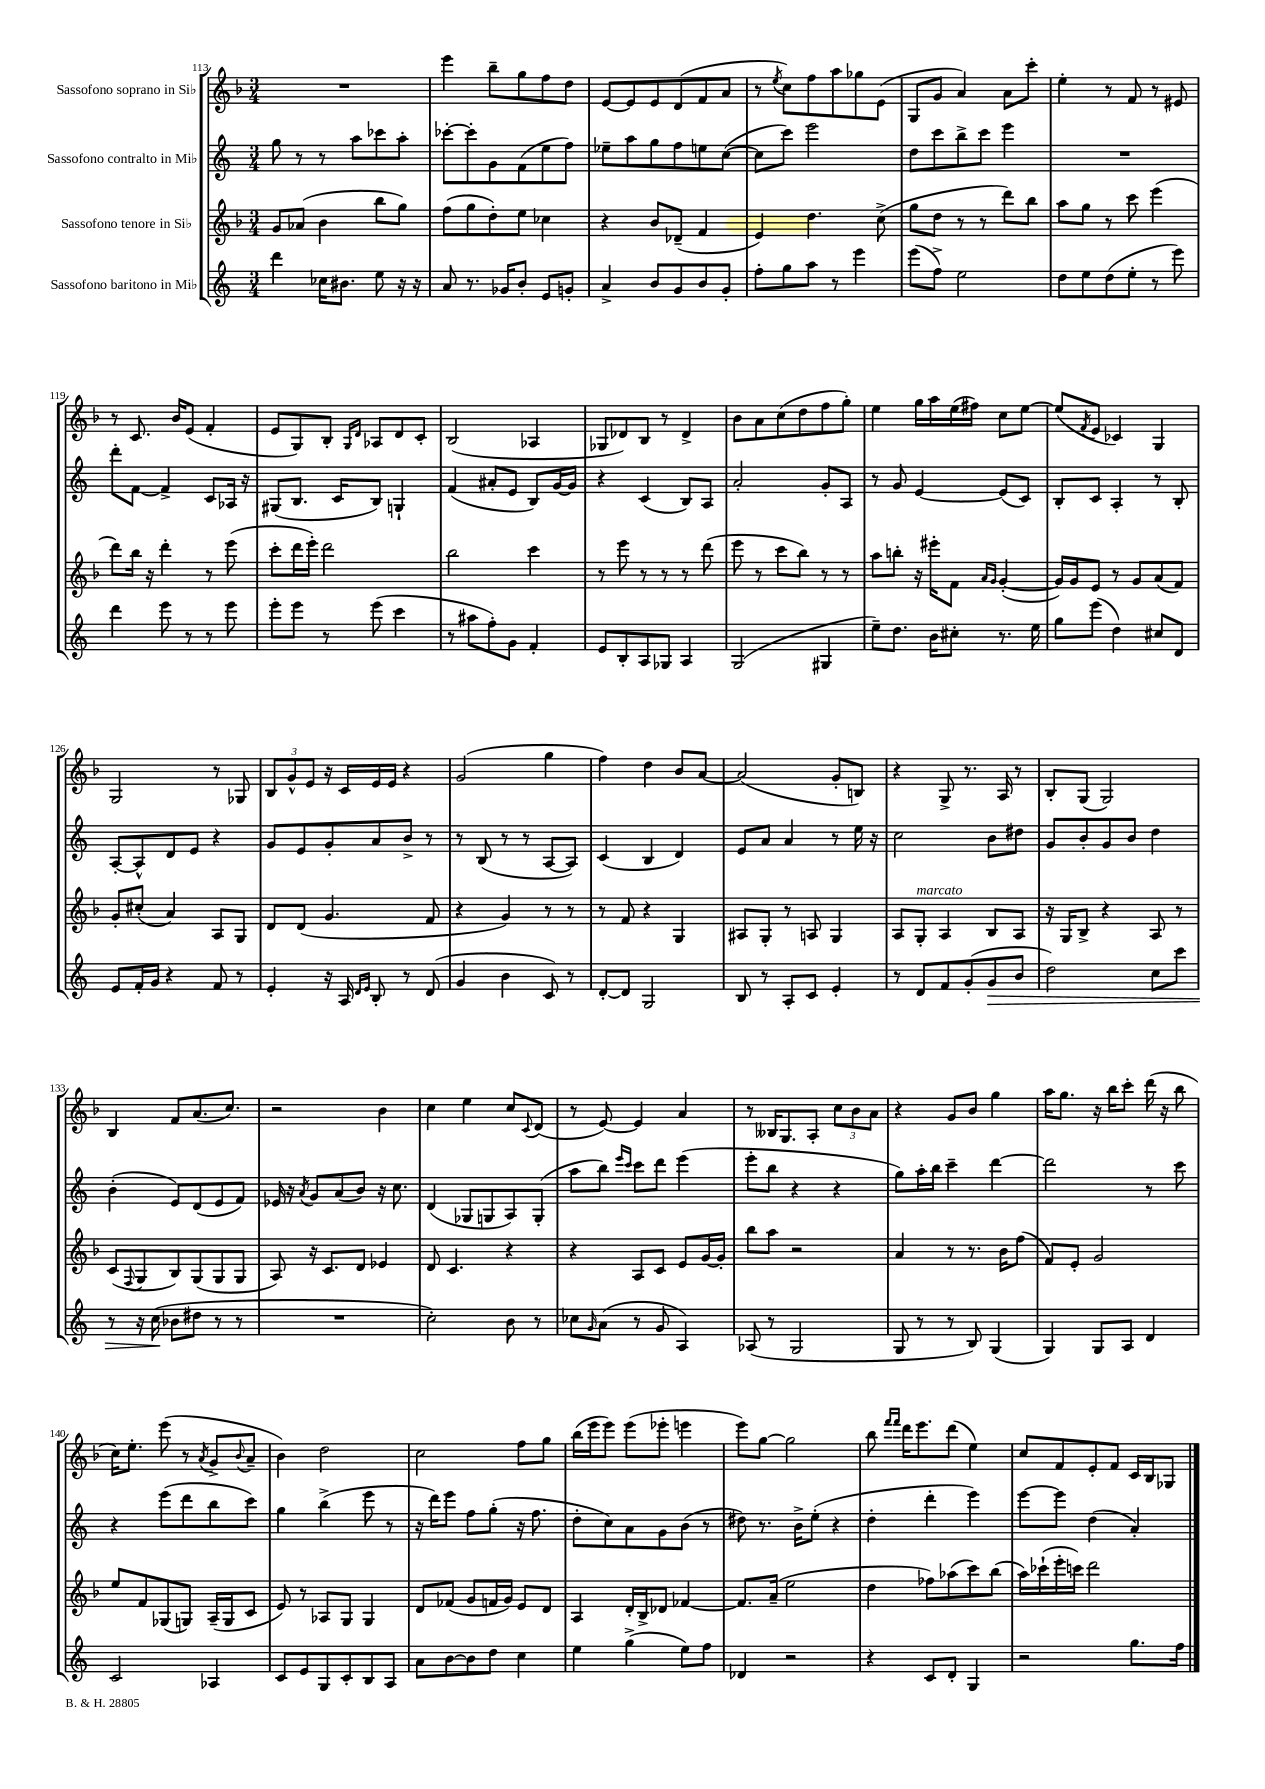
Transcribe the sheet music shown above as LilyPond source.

<<
\new StaffGroup <<
\new Staff = "s0" \with { instrumentName = "Sassofono soprano in Sib" } {
    \clef treble \key f \major \numericTimeSignature \time 3/4
    R2. |
    e'''4 bes''8-- g''8 f''8 d''8 |
    e'8~ e'8 e'8 d'8( f'8 a'8 |
    r8 \acciaccatura { e''8 } c''8) f''8 a''8 ges''8 e'8( |
    g8 g'8 a'4) a'8 c'''8-. |
    e''4-. r8 f'8 r8 eis'8 |
    r8 c'8. bes'16 e'8( f'4-. |
    e'8 g8) bes8-. \grace { g16 d'16 } aes8 d'8 c'8-. |
    bes2( aes4 |
    ges8 des'8) bes8 r8 des'4-> |
    bes'8 a'8 c''8( d''8 f''8 g''8-.) |
    e''4 g''16 a''16 e''16( fis''16) c''8 e''8~ |
    e''8( \acciaccatura { f'8 } e'8 ces'4) g4 |
    g2 r8 ges8 |
    \tuplet 3/2 { bes8 g'8-^ e'8 } r16 c'16 e'16 e'16 r4 |
    g'2( g''4 |
    f''4) d''4 bes'8 a'8~ |
    a'2( g'8-. b8) |
    r4 g8-> r8. a16 r8 |
    bes8-. g8( g2) |
    bes4 f'8 a'8.( c''8.) |
    r2 bes'4 |
    c''4 e''4 c''8 \appoggiatura { c'8 } d'8( |
    r8 e'8~) e'4 a'4 |
    r8 beses16 g8. a8-. \tuplet 3/2 { c''8 bes'8 a'8 } |
    r4 g'8 bes'8 g''4 |
    a''16 g''8. r16 bes''16 c'''8-. d'''16( r16 bes''8 |
    c''16) e''8.-. e'''8( r8 \acciaccatura { a'8 } g'8-> \appoggiatura { bes'8 } a'8-- |
    bes'4) d''2 |
    c''2 f''8 g''8 |
    bes''16( e'''16 e'''8) e'''8( ees'''8-. e'''4 |
    e'''8) g''8~ g''2 |
    bes''8 \grace { f'''16 f'''16 } d'''16 e'''8. d'''8( e''4) |
    c''8 f'8 e'8-. f'8 c'16 bes16 ges8 \bar "|." |
}
\new Staff = "s1" \with { instrumentName = "Sassofono contralto in Mib" } {
    \clef treble \key c \major \numericTimeSignature \time 3/4
    g''8 r8 r8 a''8 ces'''8 a''8-. |
    ces'''8~-. ces'''8-. g'8 f'8( e''8 f''8) |
    ees''8-- a''8 g''8 f''8 e''8 c''8~( |
    c''8 c'''8) e'''2 |
    d''8 c'''8 b''8-> c'''8 e'''4 |
    R2. |
    d'''8-. f'8~ f'4-> c'8 aes16 r16 |
    gis8( b8. c'16 b8) g4-! |
    f'4( ais'8-. e'8 b8) g'16~ g'16 |
    r4 c'4( b8) a8 |
    a'2-. g'8-. a8 |
    r8 g'8 e'4~ e'8( c'8) |
    b8-. c'8 a4-. r8 b8-. |
    a8~-. a8-^ d'8 e'8 r4 |
    g'8 e'8 g'8-. a'8 b'8-> r8 |
    r8 b8( r8 r8 a8~ a8) |
    c'4( b4 d'4) |
    e'8 a'8 a'4 r8 e''16 r16 |
    c''2 b'8 dis''8 |
    g'8 b'8-. g'8 b'8 d''4 |
    b'4-.( e'8) d'8( e'8 f'8) |
    ees'16 r16 \acciaccatura { a'8 } g'8 a'8( b'8) r16 c''8. |
    d'4( ges8 g8 a8) g8-.( |
    a''8 b''8) \grace { e'''16 c'''16 } c'''8 d'''8 e'''4( |
    e'''8-. b''8 r4 r4 |
    g''8) a''16-. b''16 c'''4-- d'''4~ |
    d'''2 r8 c'''8 |
    r4 e'''8( d'''8 b''8 c'''8) |
    g''4 b''4->( e'''8 r8 |
    r16 d'''16) e'''8 f''8 g''8-.( r16 f''8. |
    d''8-. c''8) a'8 g'8 b'8( r8 |
    dis''8) r8. b'16-> e''8-.( r4 |
    d''4-. d'''4-. e'''4) |
    e'''8~ e'''8 d''4( a'4-.) \bar "|." |
}
\new Staff = "s2" \with { instrumentName = "Sassofono tenore in Sib" } {
    \clef treble \key f \major \numericTimeSignature \time 3/4
    g'8 aes'8( bes'4 bes''8 g''8) |
    f''8( g''8 d''8-.) e''8 ces''4 |
    r4 bes'8 des'8--( f'4 |
    e'4) d''4. c''8->( |
    g''8 d''8 r8 r8 d'''8) bes''8 |
    a''8 g''8 r8 c'''8 e'''4( |
    d'''8) bes''16 r16 d'''4-. r8 e'''8( |
    c'''8-. d'''16 e'''16-.) d'''2 |
    bes''2 c'''4 |
    r8 e'''8 r8 r8 r8 d'''8( |
    e'''8 r8 c'''8 bes''8) r8 r8 |
    a''8 b''8-. r16 eis'''16-. f'8 \grace { a'16 g'16 } g'4~-.( |
    g'16) g'16 e'8 r8 g'8 a'8( f'8) |
    g'8-. cis''8-.( a'4) a8 g8 |
    d'8 d'8( g'4. f'8 |
    r4 g'4) r8 r8 |
    r8 f'8 r4 g4 |
    ais8 g8-. r8 a8 g4 |
    a8 g8-.^\markup { \italic "marcato" } a4 bes8 a8 |
    r16 g16 bes8-> r4 a8 r8 |
    c'8( \appoggiatura { f8 } g8 bes8) g8( g8 g8 |
    a8) r16 c'8. d'8 ees'4 |
    d'8 c'4. r4 |
    r4 a8 c'8 e'8 g'16~ g'16-. |
    bes''8 a''8 r2 |
    a'4 r8 r8. bes'16 f''8( |
    f'8) e'8-. g'2 |
    e''8 f'8 ges8( g8) a16--( g16 c'8 |
    e'8) r8 aes8 g8 g4 |
    d'8 fes'8( g'8 f'16 g'16) e'8 d'8 |
    a4 d'16-. bes16-> des'8 fes'4~ |
    fes'8. a'16--( e''2 |
    d''4 fes''8) aes''8( c'''8) bes''8( |
    a''16) ces'''16-!( e'''16-. c'''16) d'''2 \bar "|." |
}
\new Staff = "s3" \with { instrumentName = "Sassofono baritono in Mib" } {
    \clef treble \key c \major \numericTimeSignature \time 3/4
    d'''4 ces''16 bis'8. e''8 r16 r16 |
    a'8 r8. ges'16 b'8-. e'8 g'8-. |
    a'4-> b'8 g'8 b'8 g'8-. |
    f''8-. g''8 a''8 r8 e'''4 |
    e'''8( f''8->) e''2 |
    d''8 e''8 d''8( e''8-. r8 e'''8) |
    d'''4 e'''8 r8 r8 e'''8 |
    e'''8-. e'''8 r8 e'''8( c'''4 |
    r8 ais''8 f''8-.) g'8 f'4-. |
    e'8 b8-. a8 ges8 a4 |
    g2( gis4 |
    e''8--) d''8. b'16 cis''8-. r8. e''16 |
    g''8 e'''8( d''4) cis''8 d'8 |
    e'8 f'16-. g'16 r4 f'8 r8 |
    e'4-. r16 a16 \grace { d'16 e'16 } b8-. r8 d'8( |
    g'4 b'4 c'8) r8 |
    d'8~-. d'8 g2 |
    b8 r8 a8-. c'8 e'4-. |
    r8 d'8 f'8 g'8-.( g'8\> b'8 |
    d''2) c''8 c'''8 |
    r8 r16 c''16\!( bes'8 dis''8 r8 r8 |
    R2. |
    c''2-.) b'8 r8 |
    ces''8 \grace { g'16 } a'8( r8 g'8 a4) |
    aes8( r8 g2 |
    g8 r8 r8 b8) g4( |
    g4) g8 a8 d'4 |
    c'2 aes4 |
    c'8 e'8 g8 c'8-. b8 a8 |
    a'8 b'8~ b'8 d''8 c''4 |
    e''4 g''4->( e''8) f''8 |
    des'4 r2 |
    r4 c'8 d'8-. g4 |
    r2 g''8. f''16 \bar "|." |
}
>>
>>
\layout { \context { \Score currentBarNumber = #113 } }
